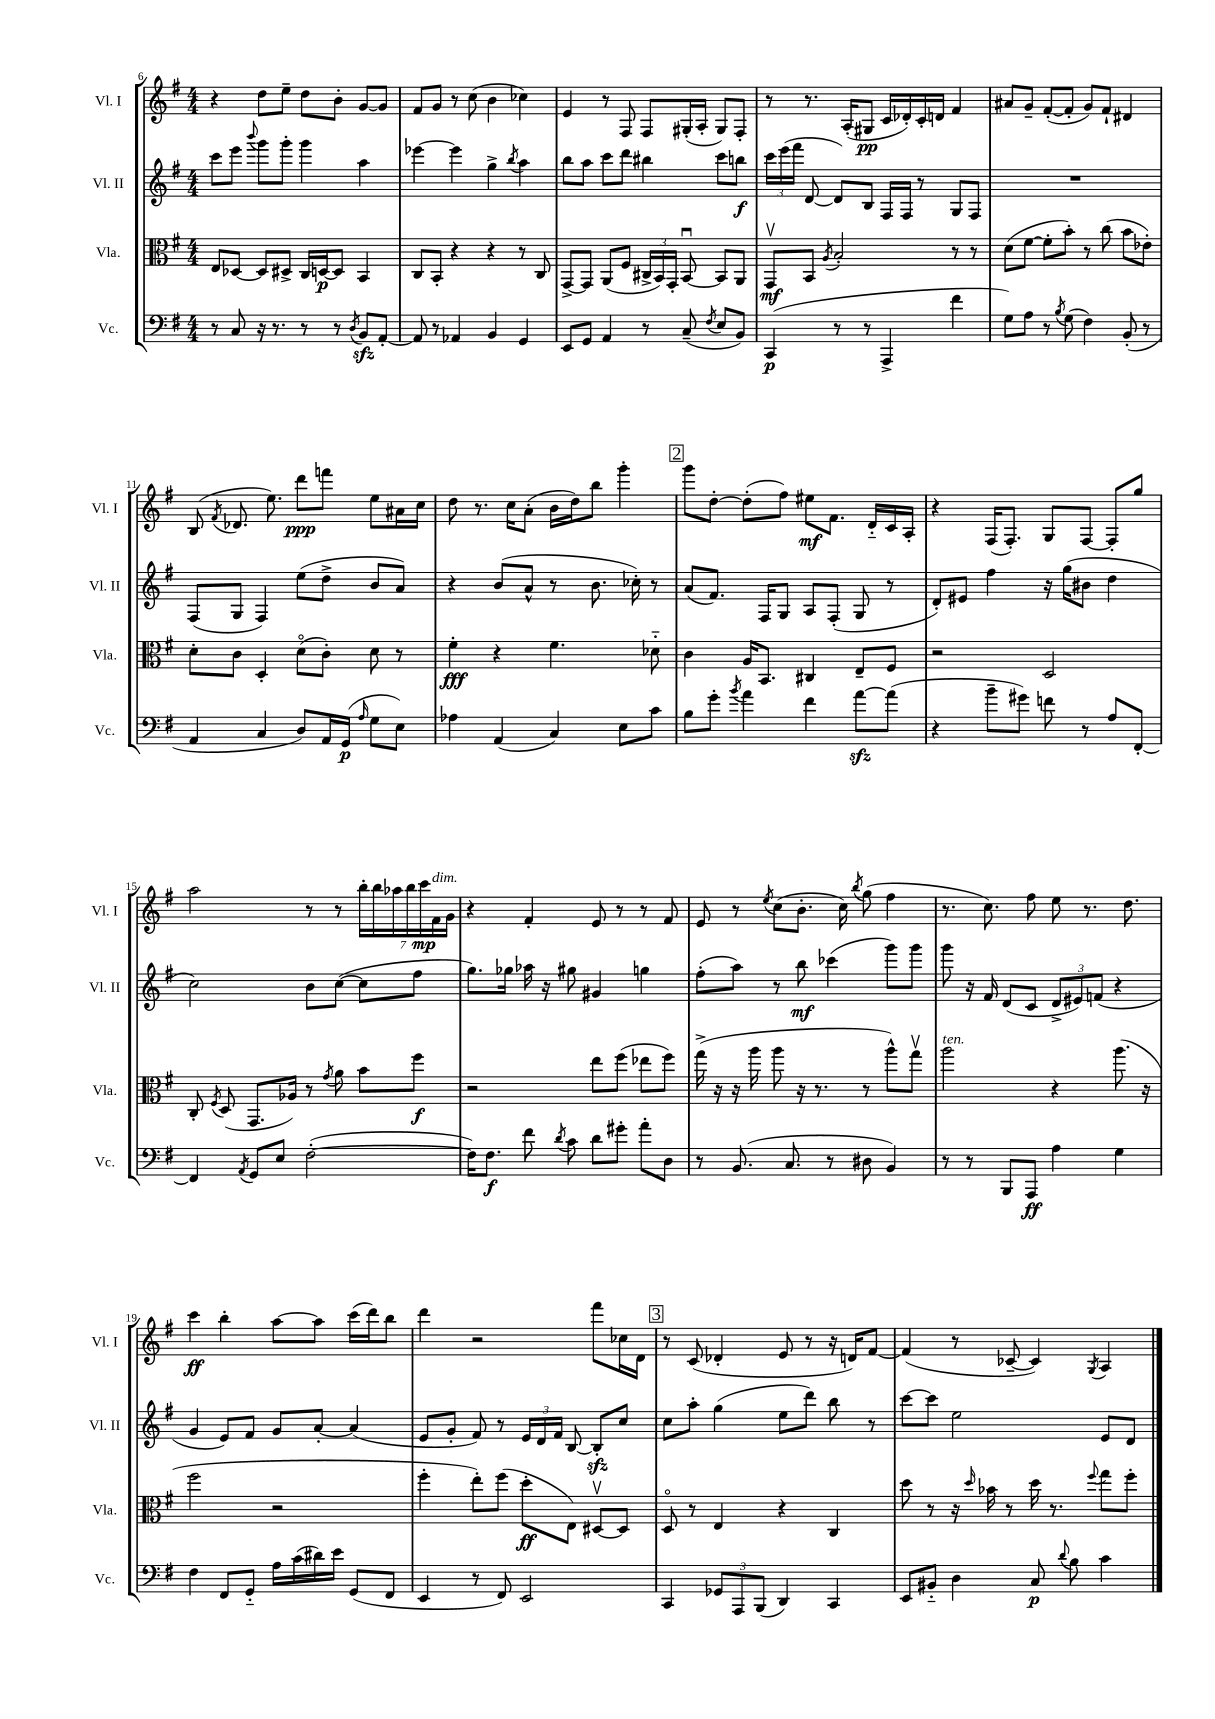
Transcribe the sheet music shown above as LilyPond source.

<<
\new StaffGroup <<
\new Staff = "s0" \with { instrumentName = "Vl. I" shortInstrumentName = "Vl. I" } {
    \clef treble \key g \major \numericTimeSignature \time 4/4
    \autoBeamOff r4 d''8[ e''8]-- d''8[ b'8]-. g'8[~ g'8] |
    fis'8[ g'8] r8 c''8( b'4 ces''4) |
    e'4 r8 fis8 fis8[ gis16-.( a16]-. gis8[) fis8]-. |
    r8 r8. a16[-.( gis8]\pp c'16[ des'16-.) c'16-. d'16] fis'4 |
    ais'8[ g'8]-- fis'8[~-.( fis'8]-. g'8[) fis'8]-! dis'4 |
    b8( \acciaccatura { fis'8 } des'8. e''8.) d'''8[\ppp f'''8] e''8[ ais'16 c''16] |
    d''8 r8. c''16[ a'8]-.( b'16[ d''16) b''8] g'''4-. |
    \mark \markup { \box "2" } g'''8[ d''8]~-. d''8[-.( fis''8]) eis''8[\mf fis'8.] d'16[-_ c'16 a16]-. |
    r4 fis16[( fis8.]-.) g8[ fis8]~ fis8[-. g''8] |
    a''2 r8 r8 \tuplet 7/4 { b''16[-. b''16 aes''16 b''16 c'''16\mp fis'16^\markup { \italic "dim." } g'16] } |
    r4 fis'4-. e'8 r8 r8 fis'8 |
    e'8 r8 \acciaccatura { e''8 } c''8[( b'8.]-. c''16) \acciaccatura { b''8 } g''8( fis''4 |
    r8. c''8.) fis''8 e''8 r8. d''8. |
    c'''4\ff b''4-. a''8[~ a''8] c'''16[( d'''16) b''8] |
    d'''4 r2 fis'''8[ ces''16 d'16] |
    \mark \markup { \box "3" } r8 c'8( des'4-. e'8 r8 r16 d'16[) fis'8]~ |
    fis'4( r8 ces'8~-- ces'4) \acciaccatura { g8 } a4 \bar "|." |
}
\new Staff = "s1" \with { instrumentName = "Vl. II" shortInstrumentName = "Vl. II" } {
    \clef treble \key g \major \numericTimeSignature \time 4/4
    \autoBeamOff c'''8[ e'''8] \appoggiatura { b'''8 } g'''8[ g'''8]-. g'''4 a''4 |
    ees'''4~ ees'''4 g''4-> \acciaccatura { b''8 } a''4 |
    b''8[ a''8] c'''8[ d'''8] bis''4 c'''8[ b''8]\f |
    \tuplet 3/2 { c'''16[ e'''16( fis'''16] } d'8~ d'8[) b8] fis16[ fis16] r8 g8[ fis8] |
    R1 |
    fis8[( g8] fis4) e''8[( d''8]-> b'8[ a'8]) |
    r4 b'8[( a'8]-^ r8 b'8. ces''16-.) r8 |
    \mark \markup { \box "2" } a'8[( fis'8.]) fis16[ g8] a8[ fis8]-.( g8 r8 |
    d'8[-.) eis'8] fis''4 r16 g''16[( bis'8] d''4 |
    c''2) b'8[ c''8]~( c''8[ fis''8] |
    g''8.[) ges''16] aes''16 r16 gis''8 gis'4 g''4 |
    fis''8[-.( a''8]) r8 b''8\mf ces'''4( g'''8[) g'''8] |
    g'''8 r16 fis'16 d'8[( c'8] \tuplet 3/2 { d'8[-> eis'8) f'8]( } r4 |
    g'4 e'8[) fis'8] g'8[ a'8]~-. a'4( |
    e'8[ g'8]-. fis'8) r8 \tuplet 3/2 { e'16[ d'16 fis'16] } b8~ b8[-.\sfz c''8] |
    \mark \markup { \box "3" } c''8[ a''8]-. g''4( e''8[ d'''8]) b''8 r8 |
    c'''8[~ c'''8] e''2 e'8[ d'8] \bar "|." |
}
\new Staff = "s2" \with { instrumentName = "Vla." shortInstrumentName = "Vla." } {
    \clef alto \key g \major \numericTimeSignature \time 4/4
    \autoBeamOff e8[ des8]~ des8[ dis8]-> c16[ d16~\p d8] b,4 |
    c8[ b,8]-. r4 r4 r8 c8 |
    g,8[~-> g,8] a,8[( fis8] \tuplet 3/2 { cis16[-> b,16) g,16]-. } b,8~\downbow b,8[ a,8] |
    g,8[\upbow\mf b,8] \acciaccatura { a8 } b2-. r8 r8 |
    d'8[( fis'8]~ fis'8[-. b'8]-.) r8 c''8( b'8[ ees'8]-.) |
    d'8[-. c'8] d4-. d'8[\flageolet( c'8]-.) d'8 r8 |
    fis'4-.\fff r4 fis'4. des'8-_ |
    \mark \markup { \box "2" } c'4 a16[ b,8.] cis4 e8[-- fis8] |
    r2 d2 |
    c8-. \acciaccatura { fis8 } d8( g,8.[ aes16]) r8 \acciaccatura { g'8 } a'8 b'8[ fis''8]\f |
    r2 e''8[ fis''8]( ees''8[ fis''8]) |
    g''16->( r16 r16 a''16 a''8 r16 r8. r8 a''8[-^) g''8]\upbow |
    a''2^\markup { \italic "ten." } r4 a''8.( r16 |
    fis''2 r2 |
    fis''4-. e''8[-.) fis''8]( d''8[-.\ff e8]) dis8[~\upbow dis8] |
    \mark \markup { \box "3" } d8\flageolet r8 e4 r4 c4 |
    d''8 r8 r16 \grace { d''16 } bes'16 r8 d''16 r8. \appoggiatura { fis''8 } g''8[ fis''8]-. \bar "|." |
}
\new Staff = "s3" \with { instrumentName = "Vc." shortInstrumentName = "Vc." } {
    \clef bass \key g \major \numericTimeSignature \time 4/4
    \autoBeamOff r8 c8 r16 r8. r8 r8 \acciaccatura { d8 } b,8[\sfz a,8]~-. |
    a,8 r8 aes,4 b,4 g,4 |
    e,8[ g,8] a,4 r8 c8--( \acciaccatura { fis8 } e8[ b,8]) |
    c,4\p( r8 r8 a,,4-> fis'4 |
    g8[) a8] r8 \acciaccatura { b8 } g8( fis4) b,8-.( r8 |
    a,4 c4 d8[) a,16 g,16]\p( \grace { a16 } g8[ e8]) |
    aes4 a,4( c4) e8[ c'8] |
    \mark \markup { \box "2" } b8[ g'8]-. \acciaccatura { b'8 } a'4 fis'4 a'8[~\sfz a'8]( |
    r4 b'8[-- gis'8]) f'8 r8 a8[ fis,8]~-. |
    fis,4 \acciaccatura { a,8 } g,8[ e8] fis2~-.( |
    fis16[) fis8.]\f fis'8 \acciaccatura { d'8 } c'8 d'8[ gis'8]-. a'8[-. d8] |
    r8 b,8.( c8. r8 dis8 b,4) |
    r8 r8 b,,8[ a,,8]\ff a4 g4 |
    fis4 fis,8[ g,8]-_ a16[ c'16( dis'16) e'16] g,8[( fis,8] |
    e,4 r8 fis,8) e,2 |
    \mark \markup { \box "3" } c,4 \tuplet 3/2 { ges,8[ a,,8 b,,8]( } d,4) c,4 |
    e,8[ bis,8]-_ d4 c8\p \appoggiatura { d'8 } b8 c'4 \bar "|." |
}
>>
>>
\layout { \context { \Score currentBarNumber = #6 } }
